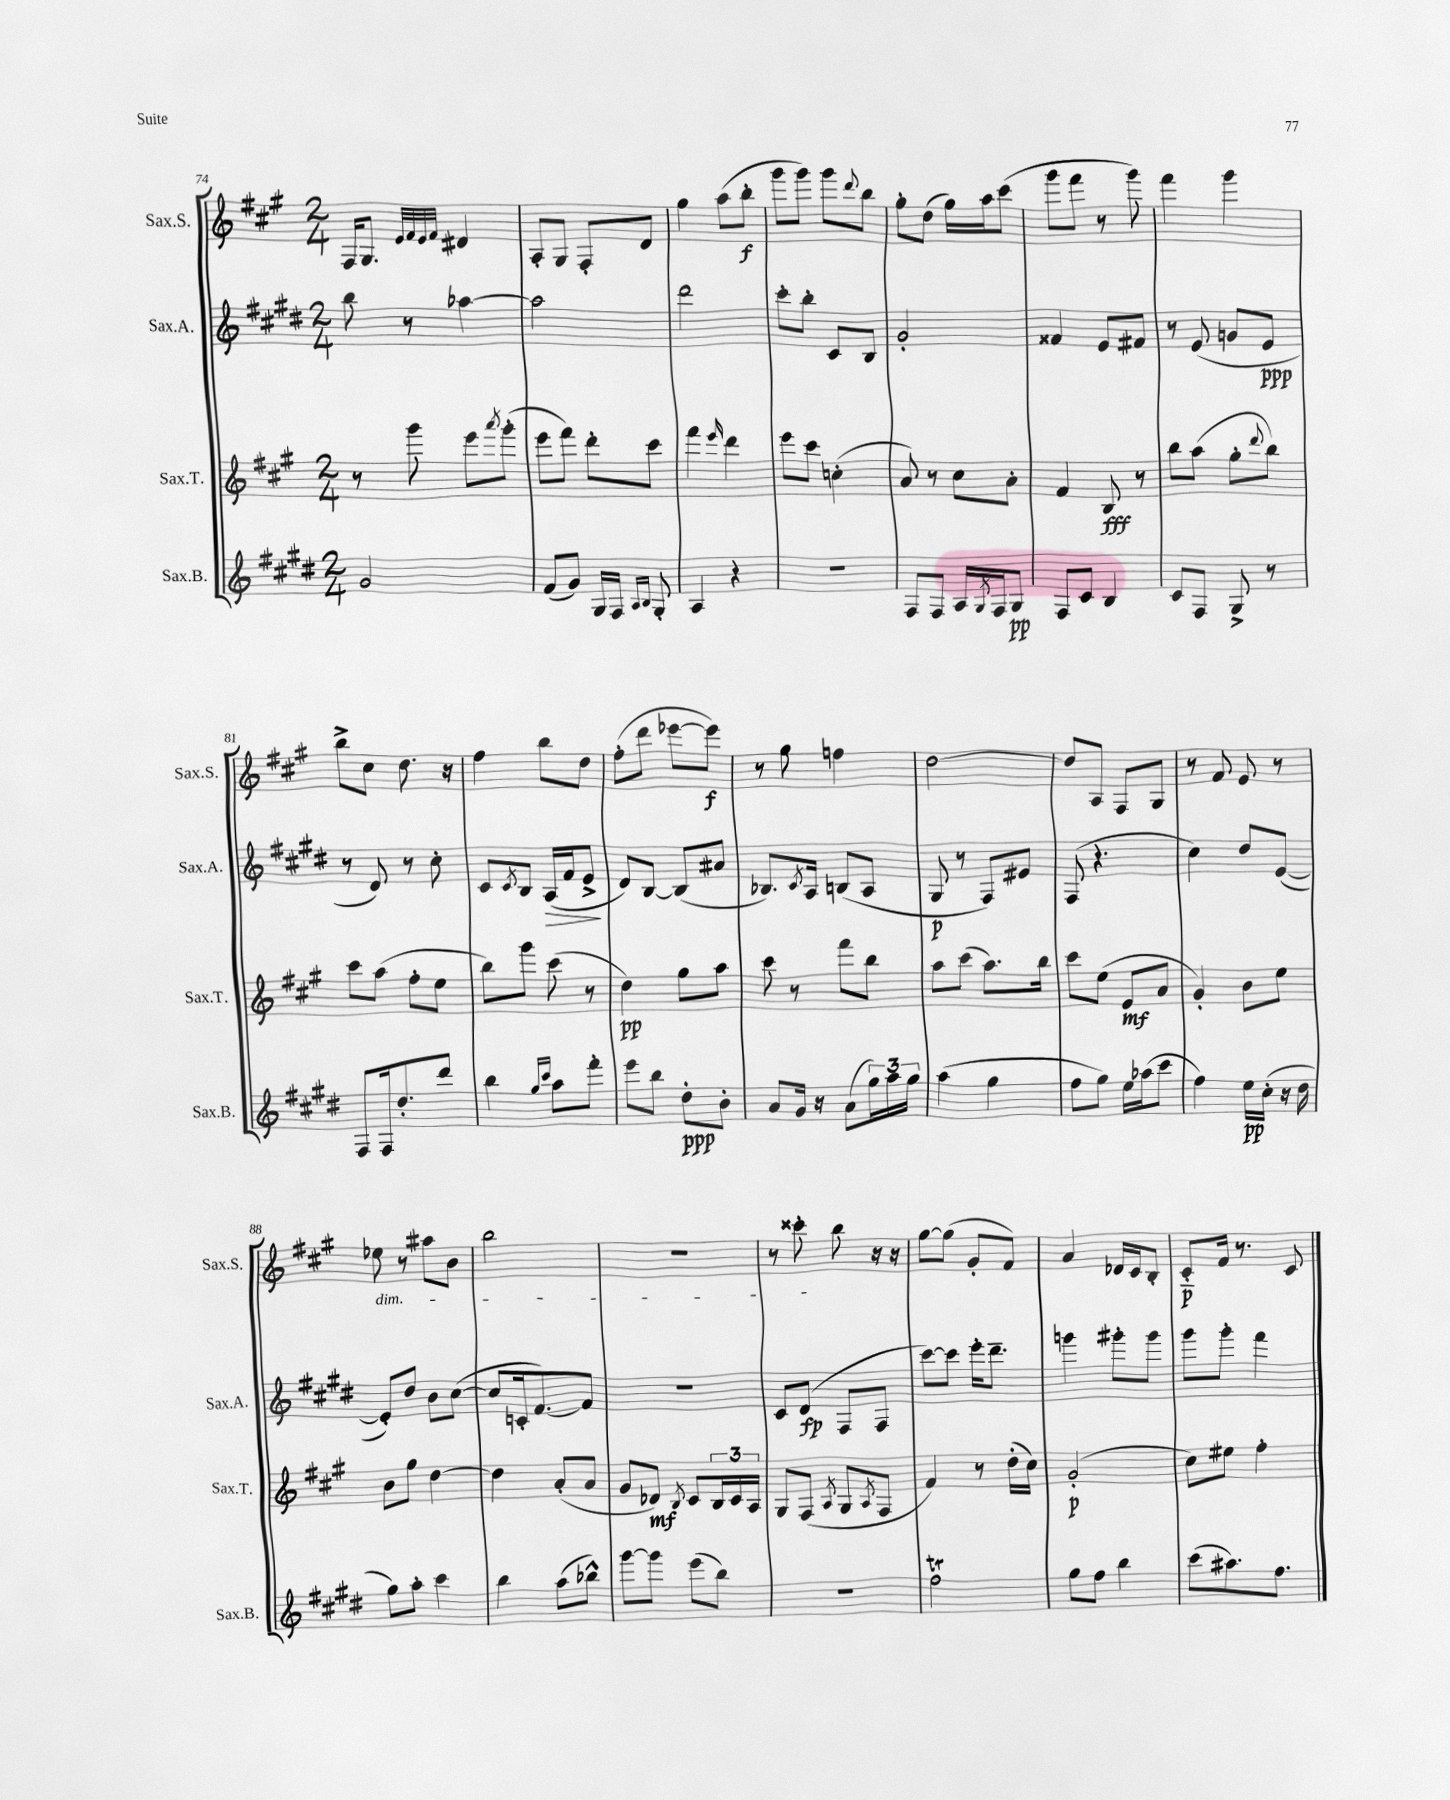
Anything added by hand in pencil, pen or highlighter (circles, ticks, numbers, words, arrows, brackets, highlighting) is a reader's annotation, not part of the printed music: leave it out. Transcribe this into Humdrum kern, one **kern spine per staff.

**kern	**kern	**kern	**kern
*staff4	*staff3	*staff2	*staff1
*clefG2	*clefG2	*clefG2	*clefG2
*k[f#c#g#d#]	*k[f#c#g#]	*k[f#c#g#d#]	*k[f#c#g#]
*M2/4	*M2/4	*M2/4	*M2/4
2g#	8r	8bb	16F#
.	.	.	8.G#
.	8ggg#	8r	.
.	.	.	32qqe
.	.	.	32qqf#
.	.	.	32qqe
.	.	.	32qqf#
.	8eee	[4aa-	4d#
.	8qaaa	.	.
.	(8ggg#'	.	.
=	=	=	=
(8f#	8eee	2aa-]	8A'
8g#)	8fff#)	.	8G#
16G#	8ddd'	.	8F#'
16F#	.	.	.
16qqA	.	.	.
16qqB	.	.	.
8G#'	8ccc#	.	8d
=	=	=	=
4A	4fff#	2ddd#	4gg#
.	16qqeee	.	.
4r	4ddd	.	(8aa
.	.	.	8bb'
=	=	=	=
2r	8eee	8ccc#'	8ggg#
.	8ccc#	8bb'	8ggg#)
.	(4cc'	8c#	8ggg#
.	.	.	8qqddd
.	.	8B	8bb
=	=	=	=
8F#	8a)	2g#'	8gg#'
8F#	8r	.	(8dd
16A	8cc#	.	16gg#)
8qG#	.	.	.
16F#	.	.	16aa
8G#	8a'	.	(8ccc#
=	=	=	=
8F#	4f#	4f##	8ggg#
8c#	.	.	8fff#
4B	8B	8e	8r
.	8r	8f#	8ggg#)
=	=	=	=
8c#	8bb	8r	4fff#
8F#	(8aa	(8e	.
8G#^	8gg#'	8g	4ggg#
.	8qqddd	.	.
8r	8bb)	8e	.
=	=	=	=
8F#	8ccc#	8r	8bb^
16F#	(8aa	8d#)	8cc#
8.dd#'	.	.	.
.	8ff#'	8r	8.dd
8ddd#	8ee	8cc#'	.
.	.	.	16r
=	=	=	=
4bb	8bb)	8c#	4ff#
.	.	8qc#	.
.	8ggg#	8B	.
16qqgg#	.	.	.
16qqccc#	.	.	.
8aa	(8ccc#	(16A	8bb
.	.	16f#	.
8fff#'	8r	8e^	8dd
=	=	=	=
8eee	4dd)	8d#)	(8ff#'
8bb	.	[8B	8ddd
8dd#'	8gg#	(8B]	[8eee-
8b'	8aa	8a#	8eee-])
=	=	=	=
8a	8ccc#	8.B-)	8r
16g#	8r	.	8gg#
.	.	8qc#	.
16r	.	16A	.
(8a	8fff#	(8B	4ff
24gg#)	8bb	8A	.
24aa	.	.	.
24gg#	.	.	.
=	=	=	=
(4aa	8aa	8G#	[2dd
.	(8ccc#	8r	.
4gg#	8.aa)	8F#)	.
.	.	8e#	.
.	16bb	.	.
=	=	=	=
8ff#	8ccc#	(8F#	8dd]
8gg#)	(8ee	4.r	8A
16ee	8e	.	8F#
(16aa-	.	.	.
8ccc#	8a	.	8G#
=	=	=	=
4ff#)	4g#')	4cc#)	8r
.	.	.	8f#
16ee	8b	8dd#	8e
(16cc#'	.	.	.
16r	8ee	([8e	8r
16dd#	.	.	.
=	=	=	=
8gg#)	8b	8e'])	8ee-
8aa'	8gg#	8dd#	8r
4ccc#	[4dd	8b	8aa#
.	.	([8cc#	8b
=	=	=	=
4bb	4dd]	8cc#]	2bb
.	.	16c'	.
.	.	[8.f#)	.
(8aa	(8a'	.	.
8bb-^^)	8a	8f#]	.
=	=	=	=
[8ggg#	8g#	2r	2r
8ggg#]	8d-)	.	.
.	8qB	.	.
(8eee	8c#	.	.
8bb)	24B	.	.
.	24c#	.	.
.	24A	.	.
=	=	=	=
2r	8G#	8c#	8r
.	(8F#	(8d#	8ccc##'
.	8qA	.	.
.	8G#	8F#	8bb
.	8qA	.	.
.	8F#	8F#	16r
.	.	.	16r
=	=	=	=
2ff#	4f#)	[8ccc#)	[8gg#
.	.	8ccc#]	(8gg#]
.	8r	16eee'	8g#'
.	.	8.ddd#~	.
.	(16dd'	.	8f#)
.	16cc#)	.	.
=	=	=	=
8gg#	(2g#'	4ggg	4a
8ff#	.	.	.
4bb	.	8ggg#'	16d-
.	.	.	16c#
.	.	8ggg#	8B'
=	=	=	=
(8ccc#	8cc#)	8ggg#	8c#'~
8.aa#)	8ee#	8ggg#'	16f#
.	.	.	8.r
.	4ff#'	4fff#	.
8.ff#	.	.	.
.	.	.	8c#
==	==	==	==
*-	*-	*-	*-
